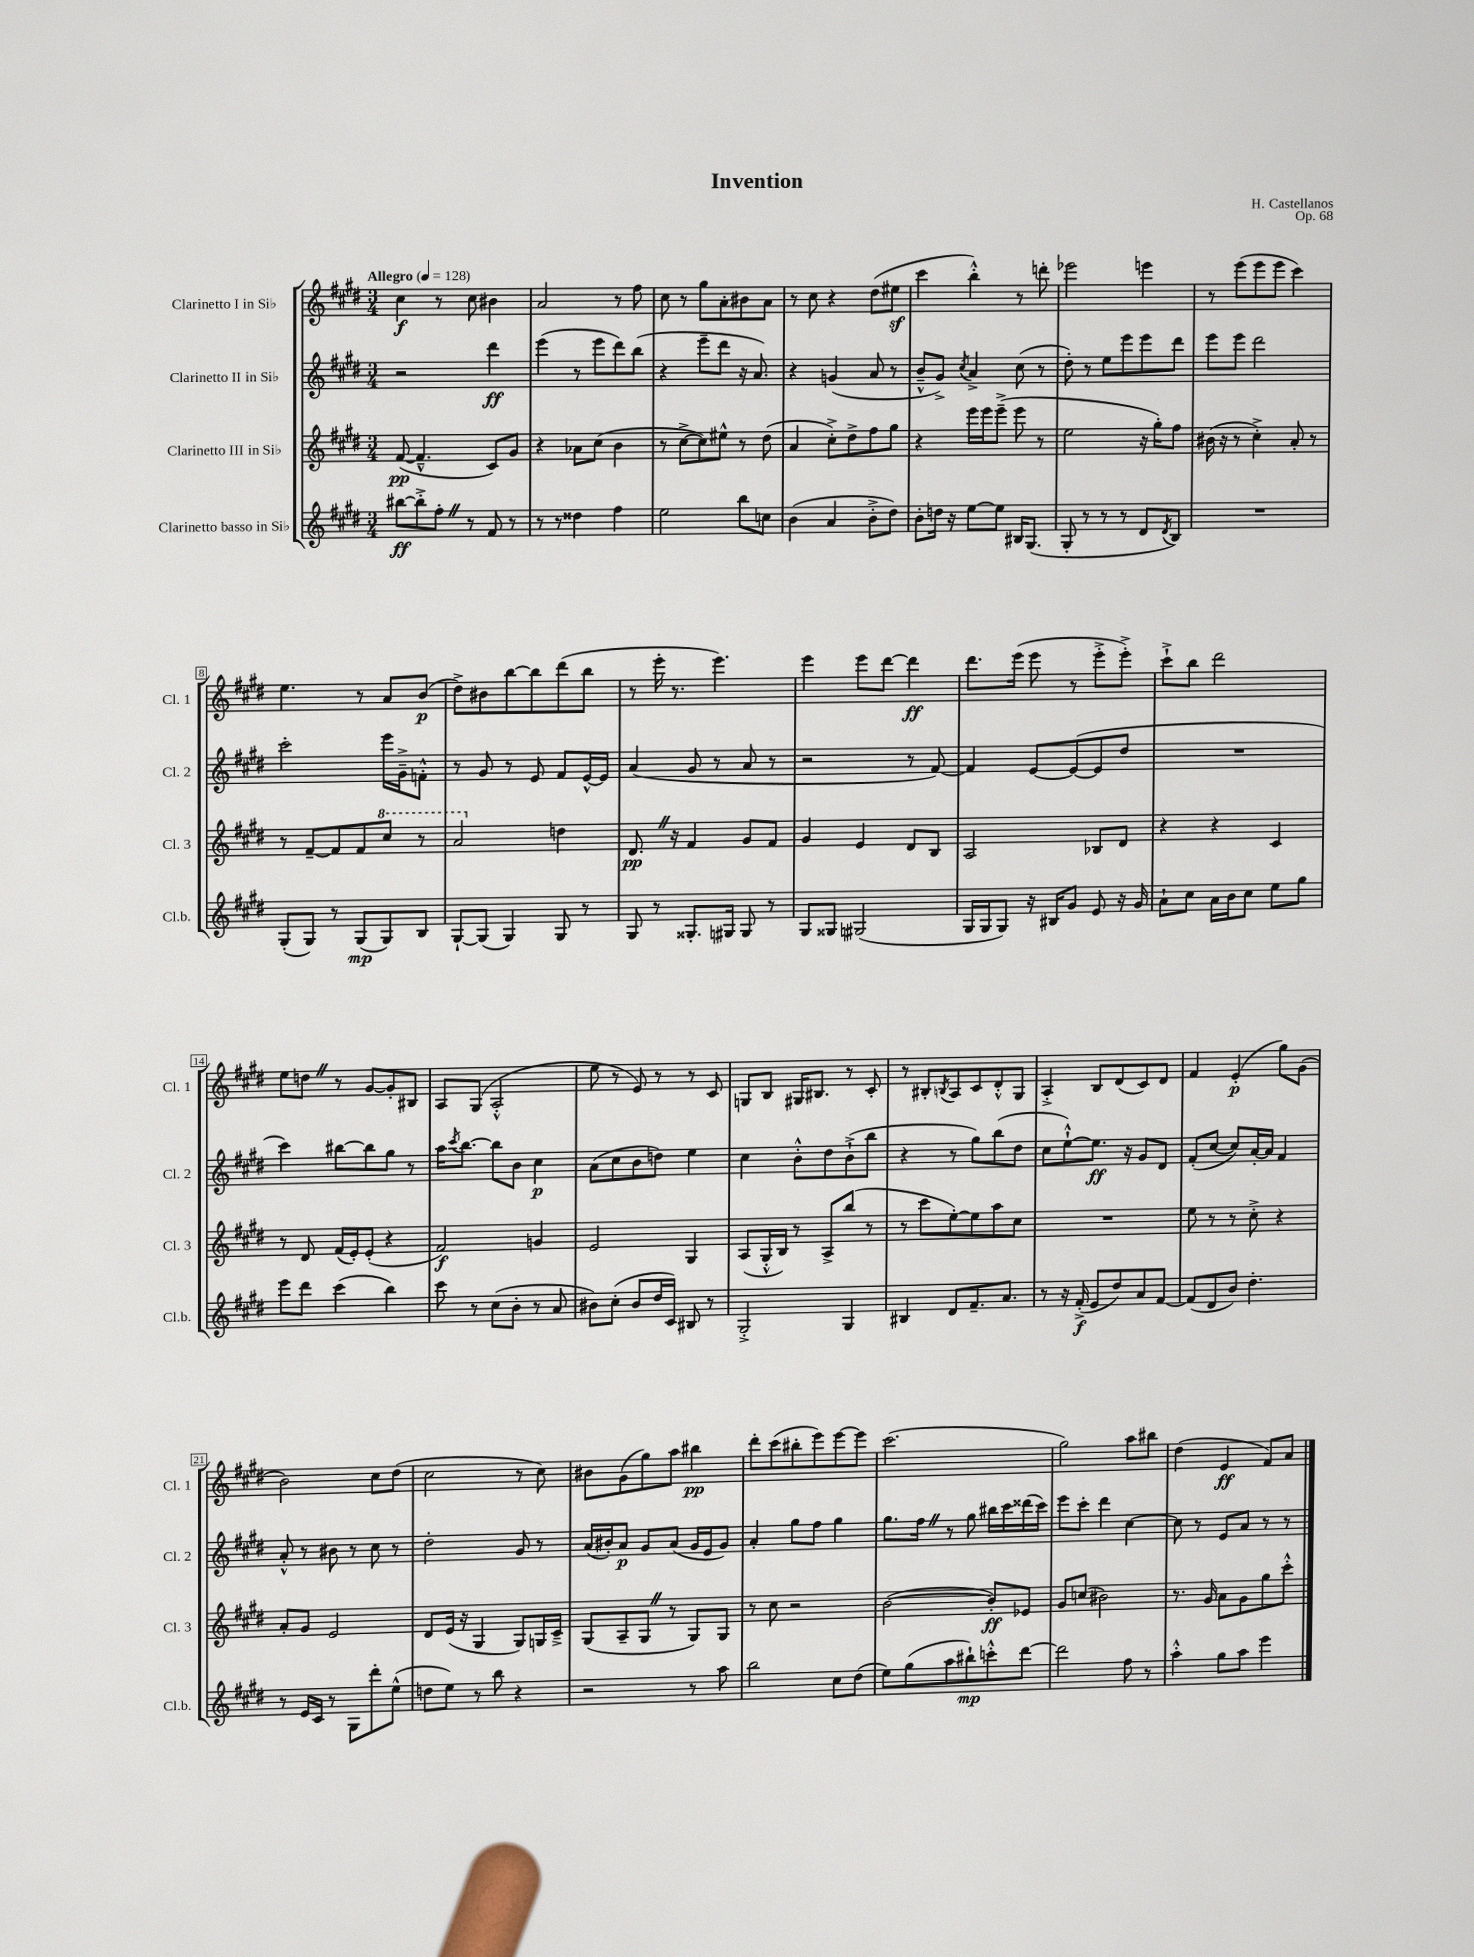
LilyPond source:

\header { title = "Invention" composer = "H. Castellanos" opus = "Op. 68" }
<<
\new StaffGroup <<
\new Staff = "s0" \with { instrumentName = "Clarinetto I in Sib" shortInstrumentName = "Cl. 1" } {
    \clef treble \key e \major \numericTimeSignature \time 3/4 \tempo "Allegro" 4 = 128
    cis''4\f r8 cis''8 bis'4 |
    a'2 r8 fis''8 |
    cis''8 r8 gis''8 a'8-. bis'8 a'8 |
    r8 cis''8 r4 dis''8( eis''8\sf |
    cis'''4 b''4-.-^) r8 d'''8-. |
    ees'''2 e'''4 |
    r8 e'''8( e'''8 e'''8 cis'''4) |
    e''4. r8 a'8 b'8\p( |
    dis''8->) bis'8 b''8~ b''8 dis'''8( b''8 |
    r8 e'''16-. r8. e'''4.) |
    e'''4 e'''8 dis'''8~ dis'''4\ff |
    dis'''8. e'''16( e'''8 r8 e'''8-.-> e'''8-.->) |
    cis'''8-!-> b''8 dis'''2 |
    e''8 d''8 \once \override BreathingSign.text = \markup { \musicglyph "scripts.caesura.straight" } \breathe r8 gis'8~ gis'8-. bis8 |
    a8 gis8( a2-.-^ |
    e''8 r8 e'8) r8 r8 cis'8 |
    g8 b8 gis16 bis8. r8 cis'8-. |
    r8 bis8-. \acciaccatura { b8 } a8 cis'8 dis'8-.-^ gis8 |
    a4-.-> b8 dis'8( cis'8) dis'8 |
    fis'4 e'4-.\p( gis''8) gis'8( |
    b'2) cis''8 dis''8( |
    cis''2 r8 cis''8) |
    bis'8 gis'8( gis''8) a''8 bis''4\pp |
    dis'''8-. cis'''8( bis''8-. e'''8) e'''8~ e'''8 |
    cis'''2.( |
    gis''2) a''8 bis''8 |
    dis''4( e'4\ff fis'8) a'8 \bar "|." |
}
\new Staff = "s1" \with { instrumentName = "Clarinetto II in Sib" shortInstrumentName = "Cl. 2" } {
    \clef treble \key e \major \numericTimeSignature \time 3/4
    r2 dis'''4\ff |
    e'''4( r8 e'''8 dis'''8) b''8( |
    r4 e'''8-- dis'''8 r16 a'8.) |
    r4 g'4( a'8 r8 |
    b'8---^ gis'8->) \acciaccatura { cis''8 } a'4-> cis''8( r8 |
    dis''8-.) r8 e''8 e'''8 e'''8 dis'''8 |
    e'''8 e'''8 dis'''2 |
    cis'''2-. e'''16 gis'16---> f'8-.-^ |
    r8 gis'8 r8 e'8 fis'8 e'16~-^ e'16 |
    a'4( gis'8 r8 a'8 r8 |
    r2 r8 fis'8~) |
    fis'4 e'8~ e'8~( e'8 dis''8 |
    R2. |
    cis'''4) bis''8~ bis''8 gis''8 r8 |
    a''16 \acciaccatura { cis'''8 } b''8.~ b''8 b'8 cis''4\p |
    a'8( cis''8 b'8 d''8) e''4 |
    cis''4 b'8-.-^ dis''8 b'8-!->( b''8 |
    r4 r8 gis''8) b''8( dis''8 |
    cis''8 e''8~-!-^) e''8.\ff r16 gis'8 dis'8 |
    fis'8-.( cis''8~ cis''8) a'16~-. a'16 fis'4 |
    a'8-.-^ r8 bis'8 r8 cis''8 r8 |
    dis''2-. gis'8 r8 |
    a'16( bis'16-.) a'8\p gis'8 a'8( gis'16 e'16 gis'8) |
    a'4-. gis''8 fis''8 gis''4 |
    gis''8. fis''16 \once \override BreathingSign.text = \markup { \musicglyph "scripts.caesura.straight" } \breathe r8 gis''8 bis''16 cis'''16 disis'''16( cis'''16) |
    e'''8 cis'''8-. dis'''4 cis''4~ |
    cis''8 r8 e'8 a'8 r8 r8 \bar "|." |
}
\new Staff = "s2" \with { instrumentName = "Clarinetto III in Sib" shortInstrumentName = "Cl. 3" } {
    \clef treble \key e \major \numericTimeSignature \time 3/4
    fis'8~\pp( fis'4.---^ cis'8) gis'8 |
    r4 aes'8 cis''8( b'4 |
    r8 cis''8~-> cis''8) eis''8-^ r8 dis''8( |
    a'4 cis''8-.->) dis''8-> fis''8 gis''8 |
    r4 e'''16 e'''16 e'''8--->( e'''8 r8 |
    e''2 r16 gis''16-.) fis''8 |
    bis'16( r16 r8 cis''4-.->) a'8-. r8 |
    r8 fis'8~-- fis'8 fis'8 \ottava #1 cis'''8 r8 |
    a''2 \ottava #0 d''4 |
    dis'8.\pp \once \override BreathingSign.text = \markup { \musicglyph "scripts.caesura.straight" } \breathe r16 fis'4 gis'8 fis'8 |
    gis'4 e'4 dis'8 b8 |
    a2 bes8 dis'8 |
    r4 r4 cis'4 |
    r8 dis'8 fis'16( e'16-.) e'8-.( r4 |
    fis'2\f) g'4 |
    e'2 gis4 |
    a8( gis16-.-^ b16) r8 a8-> b''8( r8 |
    r8 cis'''8 e''8~-.) e''8 a''8 cis''8 |
    R2. |
    e''8 r8 r8 cis''8-.-> r4 |
    a'8-. gis'8 e'2 |
    dis'8 e'16( r16 gis4 gis8) g16 cis'16---> |
    gis8( a8-- gis8 \once \override BreathingSign.text = \markup { \musicglyph "scripts.caesura.straight" } \breathe r8 gis8) gis8 |
    r8 cis''8 r2 |
    b'2~( b'8-.\ff) ees'8 |
    gis'8 c''8( bis'2) |
    r8. gis'16 a'8 gis'8 gis''8 cis'''8-.-^ \bar "|." |
}
\new Staff = "s3" \with { instrumentName = "Clarinetto basso in Sib" shortInstrumentName = "Cl.b." } {
    \clef treble \key e \major \numericTimeSignature \time 3/4
    bis''8~\ff bis''8-.-> fis''8-. \once \override BreathingSign.text = \markup { \musicglyph "scripts.caesura.straight" } \breathe r8 fis'8 r8 |
    r8 r8 disis''4 fis''4 |
    e''2 b''8 c''8 |
    b'4( a'4 b'8-.-> dis''8) |
    b'8-. d''16 r16 e''8~ e''8 bis16 gis8.( |
    gis8-. r8 r8 r8 dis'8 \acciaccatura { dis'8 } b8) |
    R2. |
    gis8-.( gis8) r8 gis8\mp( gis8) b8 |
    gis8~-! gis8( gis4) gis8 r8 |
    gis8 r8 gisis8.-. gis16 gis8 r8 |
    gis8 gisis8 gis2( |
    gis16 gis16 gis8) r16 bis16 gis'8 e'8 r16 gis'16 |
    a'8-! cis''8 a'16 b'16 cis''8 e''8 gis''8 |
    e'''8 dis'''8 cis'''4( b''4) |
    cis'''8 r8 cis''8( b'8-. r8 a'8 |
    bis'8) cis''8-.( bis'8 dis''16 cis'16) bis8 r8 |
    gis2-.-> gis4 |
    bis4 dis'8 fis'8.-- a'8. |
    r8 r16 fis'16-.->\f( e'8 dis''8) a'8 fis'8~ |
    fis'8( dis'8 b'8) dis''4.-. |
    r8 e'16 cis'16 r8 gis8 dis'''8-. e''8-^( |
    d''8 e''8) r8 b''8 r4 |
    r2 r8 a''8 |
    b''2 cis''8 dis''8( |
    e''8) gis''8( a''8 bis''8-!\mp) c'''8-.-^ dis'''8~ |
    dis'''2 fis''8 r8 |
    a''4-.-^ gis''8 a''8 e'''4 \bar "|." |
}
>>
>>
\layout { \context { \Score \override BarNumber.stencil = #(make-stencil-boxer 0.1 0.3 ly:text-interface::print) } }
